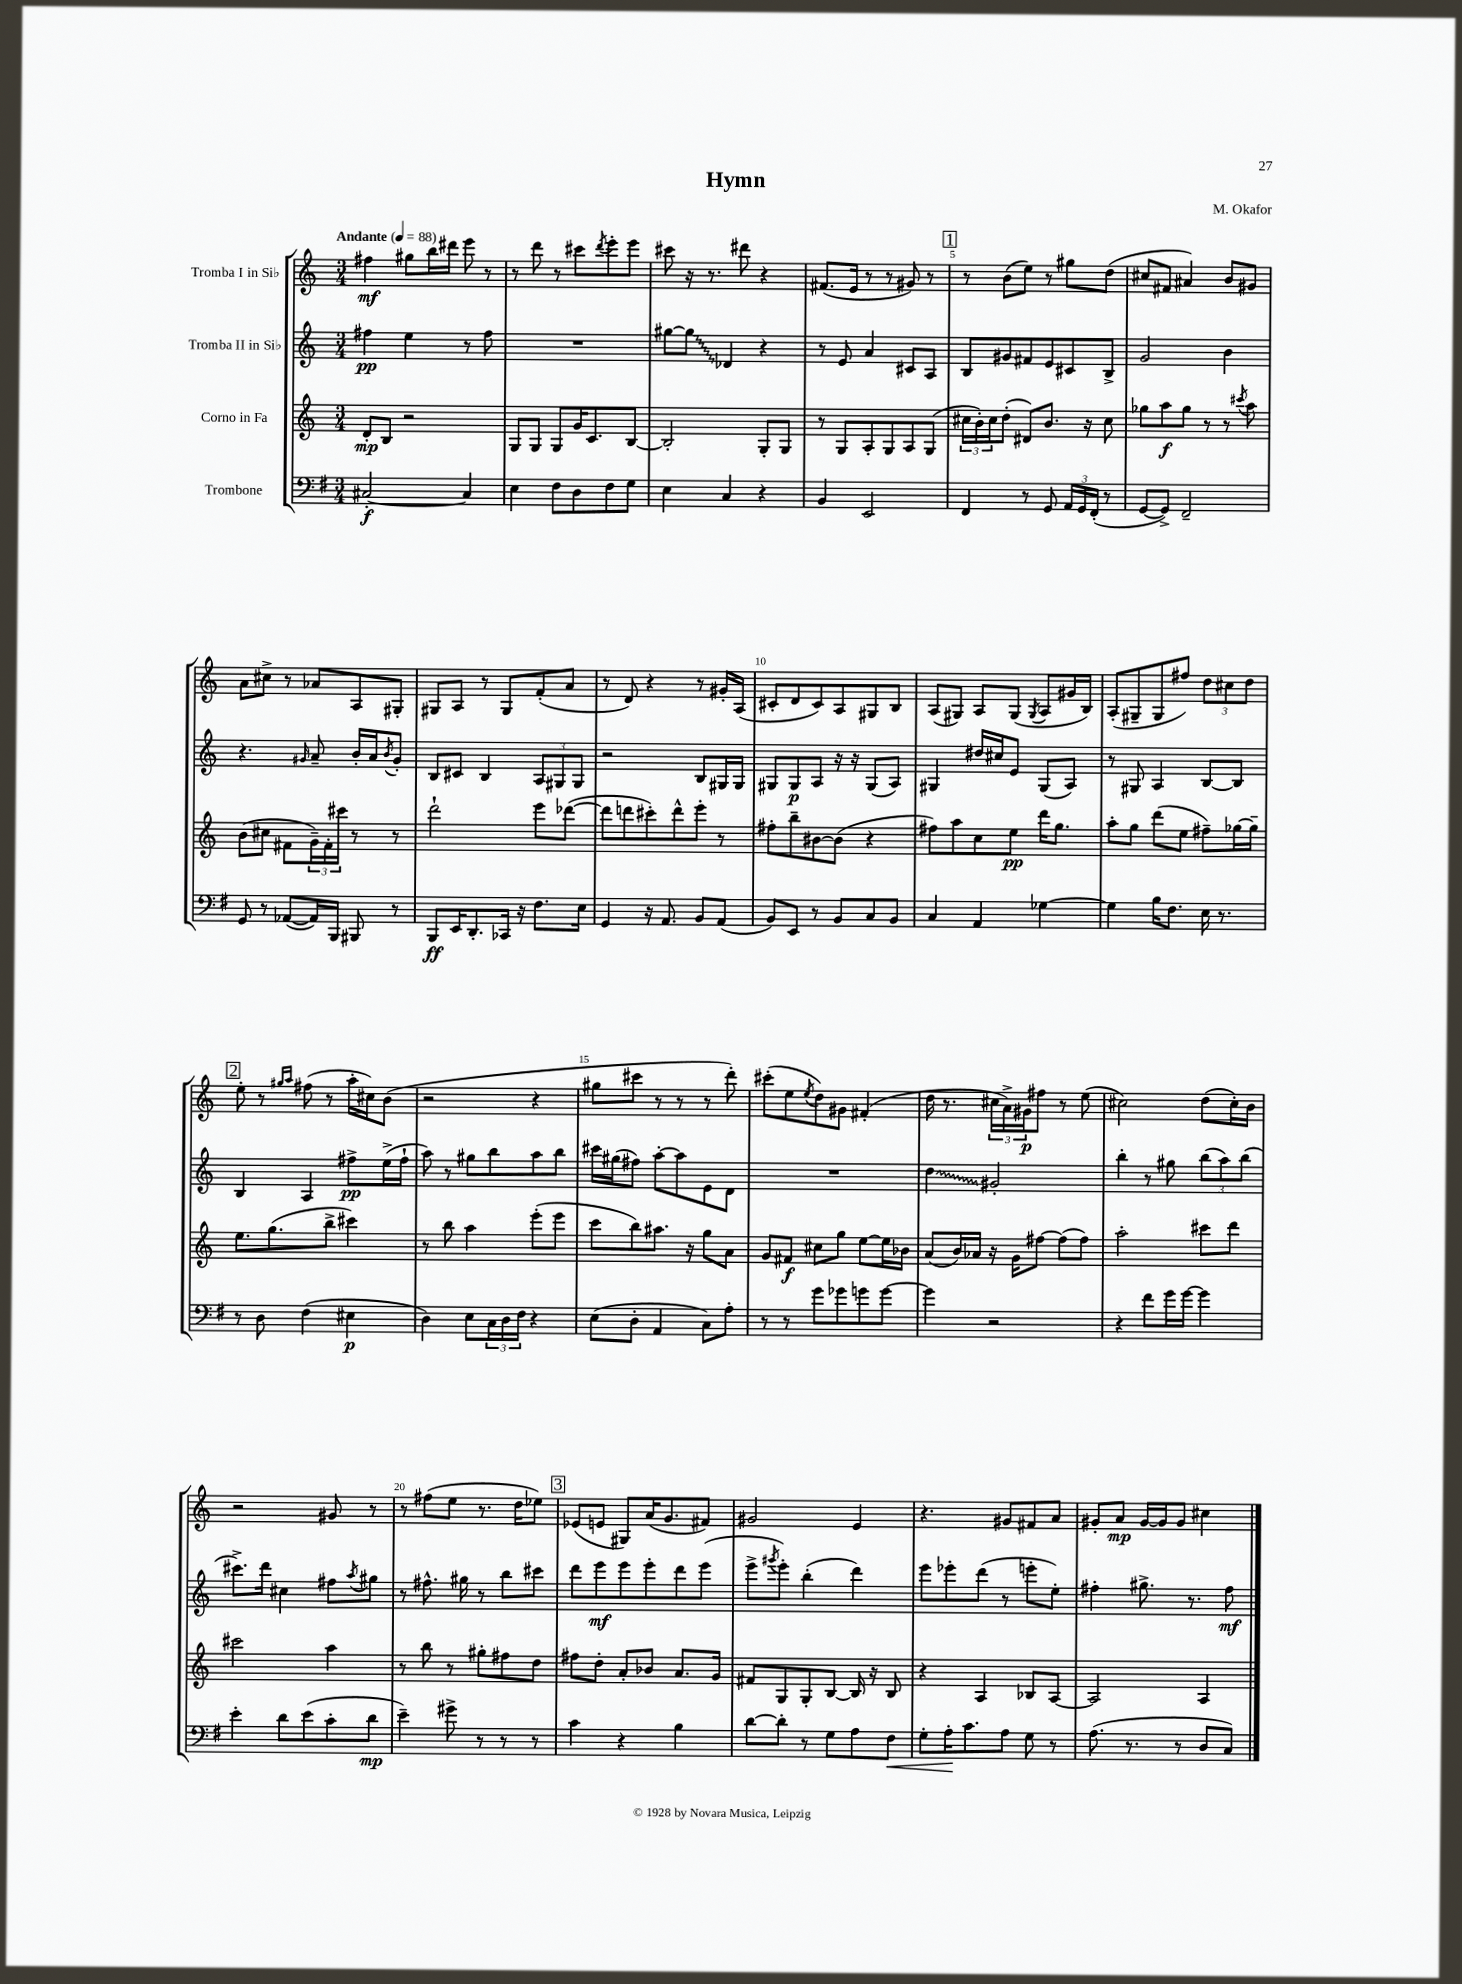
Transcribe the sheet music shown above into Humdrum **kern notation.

**kern	**kern	**kern	**kern
*staff4	*staff3	*staff2	*staff1
*clefF4	*clefG2	*clefG2	*clefG2
*k[f#]	*k[]	*k[]	*k[]
*M3/4	*M3/4	*M3/4	*M3/4
*MM88	*MM88	*MM88	*MM88
[2C#'	8d'	4ff#	4ff#
.	8B	.	.
.	2r	4ee	8gg#
.	.	.	16bb
.	.	.	16ddd#
4C#]	.	8r	8eee
.	.	8ff#	8r
=	=	=	=
4E	8G	2.r	8r
.	8G	.	8ddd
8F#	8G	.	8r
8D	16g	.	8ccc#
.	8.c	.	.
.	.	.	8qddd
8F#	.	.	8eee'
8G	[8B	.	8eee
=	=	=	=
4E	2B']	[8gg#	8ccc#
.	.	8gg#]	16r
.	.	.	8.r
4C	.	4d-	.
.	.	.	8ddd#
4r	8G'	4r	4r
.	8G	.	.
=	=	=	=
4BB	8r	8r	(8.f#
.	8G	8e	.
.	.	.	16e
2EE	8A'	4a	8r
.	8G	.	8r
.	8A	8c#	8g#)
.	(8G	8A	8r
=	=	=	=
4FF#	24cc#	8B	8r
.	24b')	.	.
.	24cc#	.	.
.	(8dd'	8g#	(8b
8r	8d#)	8f#	8ee)
8GG	8.b	8e	8r
24AA	.	8c#	8gg#
24GG	.	.	.
.	16r	.	.
(24FF#'	.	.	.
8r	8cc#	8B^	(8dd
=	=	=	=
[8GG	8gg-	2g	8cc#
8GG^])	8aa	.	8f#
2FF#~	8gg-	.	4a#)
.	8r	.	.
.	8r	4b	8b
.	8qccc#	.	.
.	8aa	.	8g#
=	=	=	=
8GG	(8b	4.r	8a
8r	8cc#	.	8cc#^
([8AA-	8f#	.	8r
.	.	16qqg#	.
16AA-])	24g~)	8a~	8a-
.	24f#'	.	.
16BBB	.	.	.
.	24ccc#	.	.
8BBB#	8r	16b'	8A
.	.	16a	.
.	.	8qb	.
8r	8r	8g#'	8G#'
=	=	=	=
8BBB	2ddd`	8B	8G#
16EE	.	8c#	8A
8.DD'	.	.	.
.	.	4B	8r
16CC-	.	.	8G#
16r	.	.	.
8.F#	8eee	12A	(8f'
.	.	12G#	.
.	([8ddd-	.	8a
.	.	12G#	.
16E	.	.	.
=	=	=	=
4GG	8ddd-]	2r	8r
.	8ddd	.	8d)
16r	8ccc#')	.	4r
8.AA	.	.	.
.	8ddd^^	.	.
8BB	8eee'	8B	8r
(8AA	8r	16G#	16g#'
.	.	16G#	(16A
=	=	=	=
8BB)	8ff#'	8G#	8c#'
8EE	8bb~	8G#	8d
8r	[8b#	8A	8c#)
8BB	(8b#]	16r	8A
.	.	16r	.
8C	4r	(8G#	8G#
8BB	.	8A)	8B
=	=	=	=
4C	8ff#)	4G#	(8A
.	8aa	.	8G#)
4AA	8cc	16dd#	8A
.	.	16cc#	.
.	8ee	8e	(8G#
.	.	.	8qG#
[4G-	16ddd	(8G#	8A
.	8.gg	.	.
.	.	8A)	16g#
.	.	.	16B)
=	=	=	=
4G-]	8aa'	8r	(8A'
.	8gg	8G#	8G#~
16B	(8ddd	4A	8G#
8.F#	.	.	.
.	8ee	.	8ff#)
16E	8ff#~)	[8B	12dd
8.r	.	.	.
.	.	.	12cc#
.	[16gg-	8B]	.
.	.	.	12dd
.	16gg-~]	.	.
=	=	=	=
8r	8.ee	4B	8ee'
8D	.	.	8r
.	(8.gg	.	.
.	.	.	16qqgg#
.	.	.	16qqaa
(4F#	.	4A	(8ff#
.	8bb^	.	8r
4E#	4ccc#)	8ff#^	16aa'
.	.	.	16cc#)
.	.	(16ee^	(8b
.	.	16ff#`	.
=	=	=	=
4D)	8r	8aa)	2r
.	8bb	8r	.
8E	4aa	8gg#	.
24C	.	8bb	.
24D	.	.	.
24F#	.	.	.
4r	(8eee'	8aa	4r
.	8eee	8bb	.
=	=	=	=
(8E	8ccc	16ccc#	8gg#
.	.	(16gg#	.
8D'	8bb)	8ff#)	8ccc#
4AA	8.aa#	[8aa'	8r
.	.	8aa]	8r
.	16r	.	.
8C)	8gg	8e	8r
8A'	8a	8d	8ddd')
=	=	=	=
8r	8g	2.r	(8ccc#'
8r	8f#	.	8ee
.	.	.	8qee
8g	8cc#	.	8dd)
8g-	8gg	.	8g#
8g	[8ee	.	(4f#'
[8g	16ee]	.	.
.	16b-	.	.
=	=	=	=
4g]	(8a	4dd	16dd
.	.	.	8.r
.	16b)	.	.
.	16a-	.	.
2r	16r	2g#'	24cc#
.	.	.	24a^)
.	16g	.	.
.	.	.	24g#
.	[8ff#	.	8ff#
.	(8ff#]	.	8r
.	8ff#)	.	(8ee
=	=	=	=
4r	2aa'	4bb'	2cc#)
8f#	.	8r	.
16g	.	8gg#	.
[16g	.	.	.
4g]	8ccc#	(12bb	(8dd
.	.	12aa)	.
.	8ddd	.	16cc#')
.	.	(12bb	.
.	.	.	16b
=	=	=	=
4e'	2ccc#	8.ccc#^)	2r
.	.	16ddd	.
8d	.	4cc#	.
(8e	.	.	.
8c'	4aa	8ff#	8g#
.	.	8qaa	.
8d	.	8gg#	8r
=	=	=	=
4e~)	8r	8r	8r
.	8bb	8.ff#^^	(8ff#
8g#^	8r	.	8ee
.	.	16gg#	.
8r	8gg#'	8r	8.r
8r	8ff#	8bb	.
.	.	.	16dd
8r	8dd	8ccc#	8ee-)
=	=	=	=
4c	8ff#	8ddd	(8e-
.	8dd'	8eee	8e
4r	8a'	8eee	8G#)
.	8b-	8eee'	(16a
.	.	.	8.g
4B	8.a	8ddd	.
.	.	(8eee	8f#)
.	16g	.	.
=	=	=	=
[8d	8f#	8eee^	2g#
.	.	8qggg#	.
8d']	8G	8eee')	.
8r	8G'	(4bb'	.
8G	[8B	.	.
8A	16B]	4ddd)	4e
.	16r	.	.
8F#	8B	.	.
=	=	=	=
8G'	4r	8eee	4.r
16A'	.	8eee-'	.
8.c	.	.	.
.	4A	(8ddd	.
8A	.	8r	8g#
8G	8B-	8eee'	8f#
8r	[8A	8ee')	8a
=	=	=	=
(8.A	2A]	4ff#'	8g#'
.	.	.	8a
8.r	.	.	.
.	.	8.gg#^	[16g#
.	.	.	16g#]
8r	.	.	8g#
.	.	8.r	.
8D	4A	.	4cc#
8C)	.	8ff#	.
==	==	==	==
*-	*-	*-	*-
